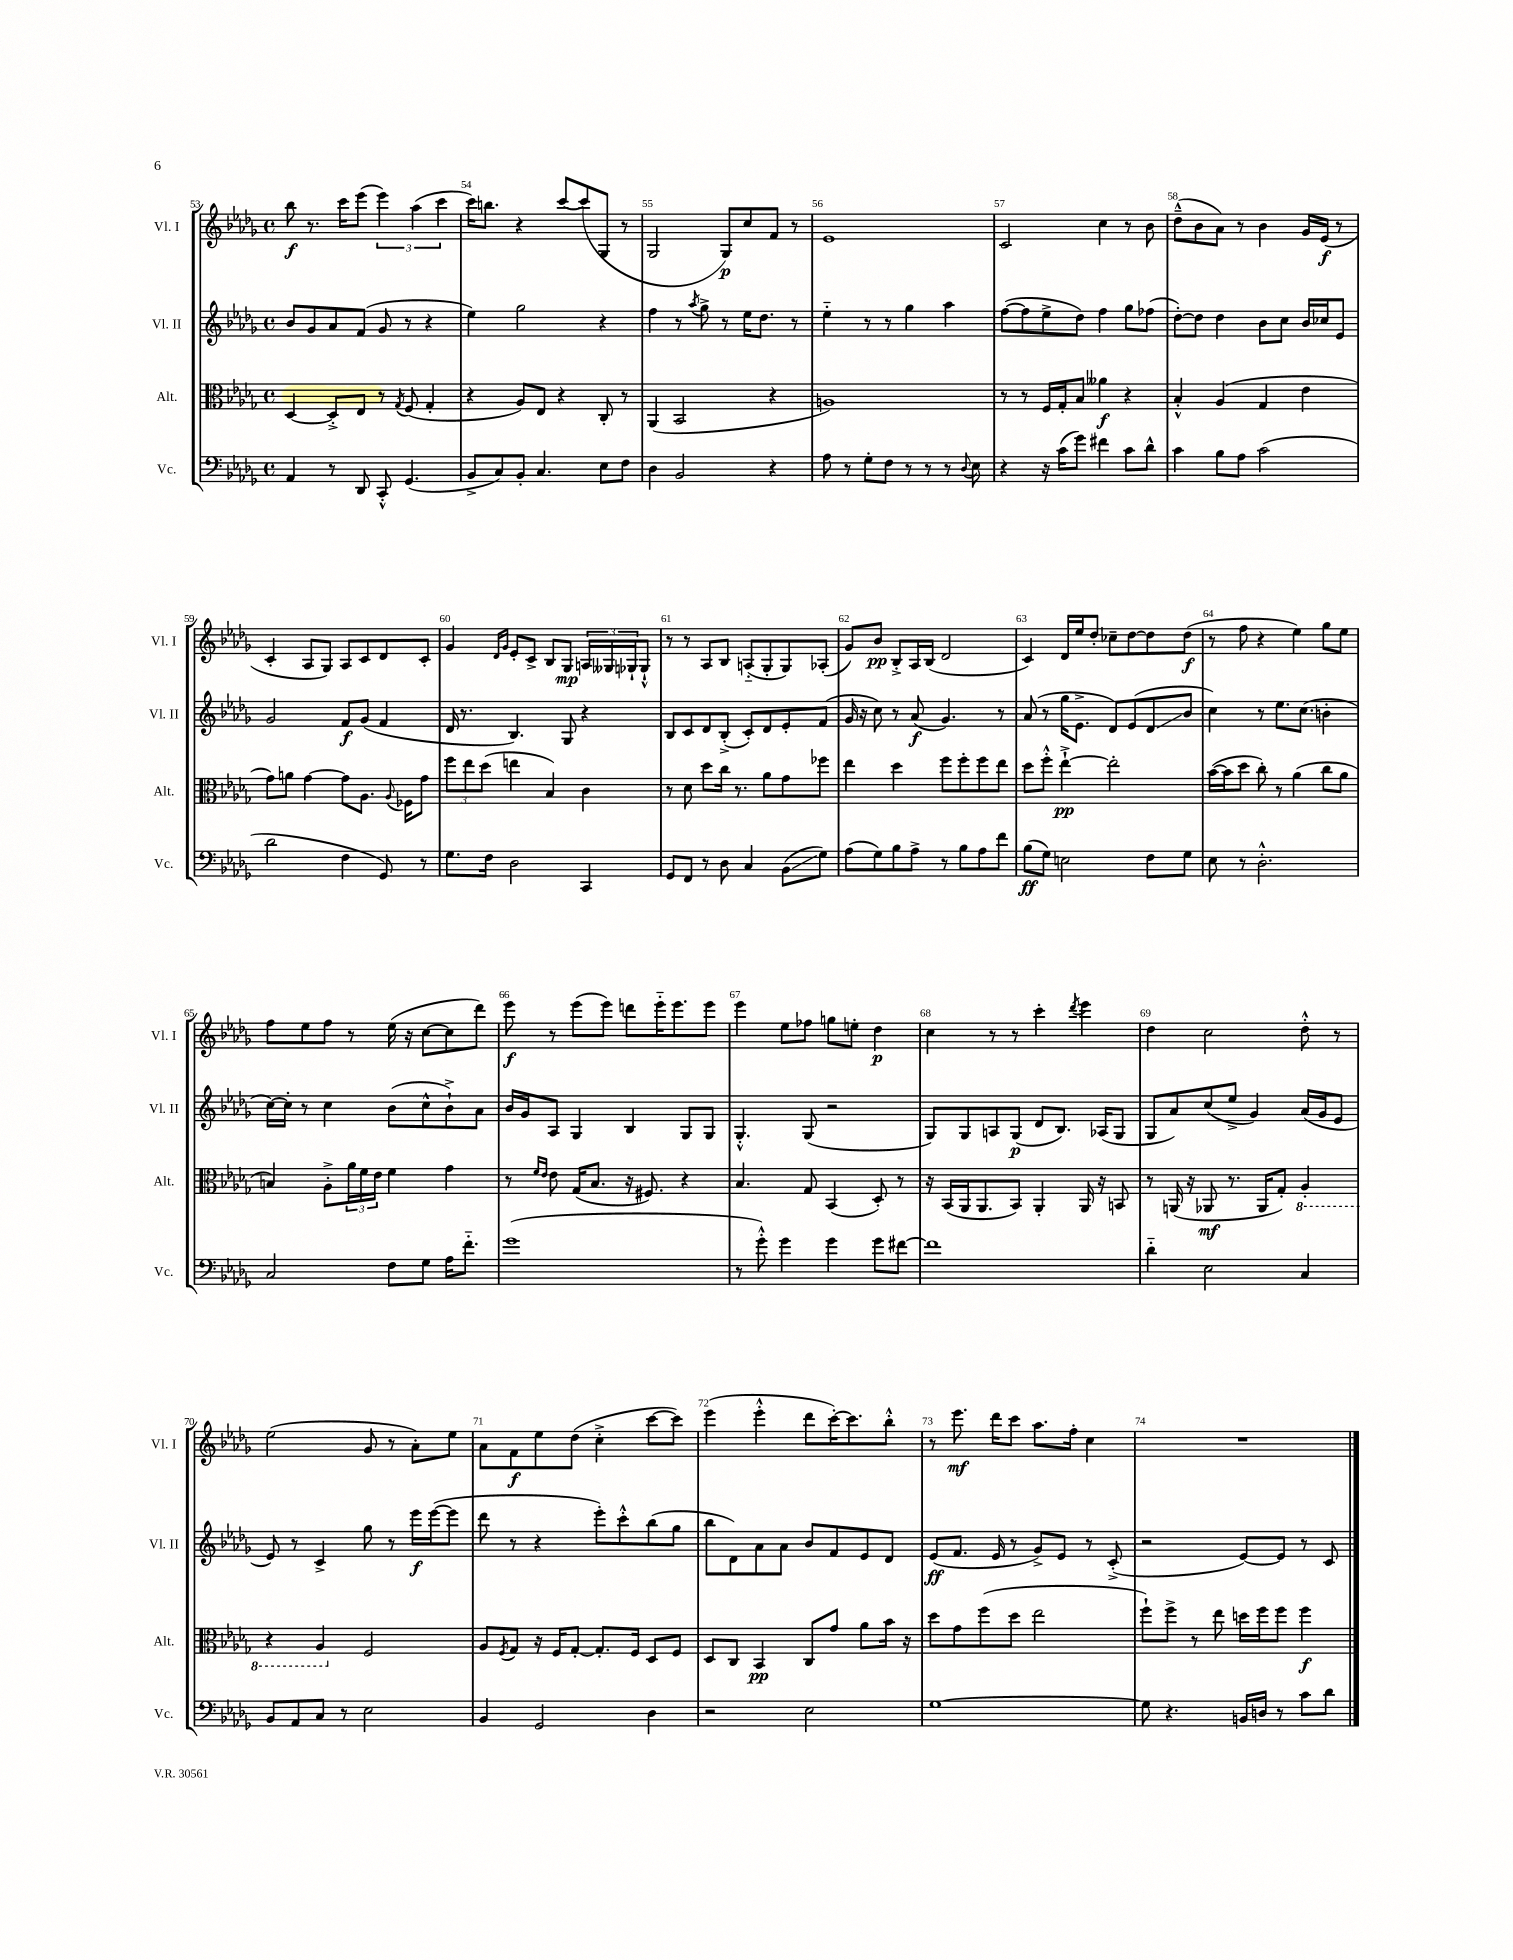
<<
\new StaffGroup <<
\new Staff = "s0" \with { instrumentName = "Vl. I" shortInstrumentName = "Vl. I" } {
    \clef treble \key des \major \defaultTimeSignature \time 4/4
    bes''8\f r8. c'''16 ees'''8( \tuplet 3/2 { ees'''4) aes''4( c'''4 } |
    c'''16) b''8. r4 c'''8~ c'''8( ges8 r8 |
    ges2 ges8\p) c''8 f'8 r8 |
    ees'1 |
    c'2 c''4 r8 bes'8 |
    des''8---^( bes'8 aes'8) r8 bes'4 ges'16 ees'16\f( r8 |
    c'4-. aes8 ges8) aes8 c'8 des'8 c'8-. |
    ges'4 \grace { des'16 ges'16 } ees'8-. c'8-> bes8 ges8\mp \tuplet 3/2 { a16 geses16 ges16-! } ges8-!-^ |
    r8 r8 aes8 bes8 a8-_( ges8-. ges8) aes8-.( |
    ges'8) bes'8\pp bes8-.-> aes16 bes16( des'2 |
    c'4) des'16 ees''16 des''8-. ces''8-- des''8~ des''8 des''8\f( |
    r8 f''8 r4 ees''4) ges''8 ees''8 |
    f''8 ees''8 f''8 r8 ees''16( r16 c''8~ c''8 des'''8) |
    ees'''8\f r8 ees'''8( ees'''8) d'''8 ees'''16-_ ees'''8. ees'''8 |
    ees'''4 ees''8 fes''8 g''8 e''8-. des''4\p |
    c''4 r8 r8 c'''4-. \acciaccatura { des'''8 } ees'''4 |
    des''4 c''2 des''8-.-^ r8 |
    ees''2( ges'8 r8 aes'8-.) ees''8 |
    aes'8 f'8\f ees''8 des''8( c''4-.-> c'''8~ c'''8) |
    ees'''4( ees'''4-.-^ des'''8 c'''16~-.) c'''8. bes''8-.-^ |
    r8 ees'''8.\mf des'''16 c'''8 aes''8. f''16-. c''4 |
    R1 \bar "|." |
}
\new Staff = "s1" \with { instrumentName = "Vl. II" shortInstrumentName = "Vl. II" } {
    \clef treble \key des \major \defaultTimeSignature \time 4/4
    bes'8 ges'8 aes'8 f'8( ges'8 r8 r4 |
    ees''4) ges''2 r4 |
    f''4 r8 \acciaccatura { aes''8 } ges''8-> r8 ees''16 des''8. r8 |
    ees''4-_ r8 r8 ges''4 aes''4 |
    f''8~( f''8 ees''8-> des''8) f''4 ges''8 fes''8( |
    des''8~-.) des''8 des''4 bes'8 c''8 bes'16 ces''16 ees'8 |
    ges'2 f'8\f ges'8( f'4 |
    des'16 r8. bes4.) ges8 r4 |
    bes8 c'8 des'8 bes8-.->( c'8-.) des'8 ees'8-. f'8( |
    ges'16 r16 c''8) r8 aes'8\f( ges'4.) r8 |
    aes'8( r8 ges''16 ees'8.-> des'8) ees'8( des'8\glissando bes'8 |
    c''4) r8 ees''8. c''8.( b'4-. |
    c''16~) c''16-. r8 c''4 bes'8( c''8-^ bes'8-!->) aes'8 |
    bes'16 ges'16 aes8 ges4 bes4 ges8 ges8 |
    ges4.-.-^ ges8( r2 |
    ges8) ges8 a8 ges8\p( des'8 bes8.) aes16( ges8 |
    ges8 aes'8) c''8( ees''8-> ges'4) aes'16( ges'16 ees'8 |
    ees'8) r8 c'4-> ges''8 r8 ees'''16\f ees'''16~( ees'''8 |
    des'''8 r8 r4 ees'''8-.) c'''8-.-^ bes''8( ges''8 |
    bes''8 des'8) aes'8 aes'8 bes'8 f'8 ees'8 des'8 |
    ees'8\ff( f'8. ees'16 r8 ges'8->) ees'8 r8 c'8-.->( |
    r2 ees'8~) ees'8 r8 c'8 \bar "|." |
}
\new Staff = "s2" \with { instrumentName = "Alt." shortInstrumentName = "Alt." } {
    \clef alto \key des \major \defaultTimeSignature \time 4/4
    des4~ des8-.-> ees8 r8 \acciaccatura { ges8 } f8( ges4-. |
    r4 aes8) ees8 r4 c8-. r8 |
    aes,4( bes,2 r4 |
    a1) |
    r8 r8 f16 ges16-. bes8 aeses'4\f r4 |
    bes4-.-^ aes4( ges4 ees'4 |
    ges'8) a'8 ges'4~ ges'8 aes8. \appoggiatura { aes8 } fes16 ges'8 |
    \tuplet 3/2 { f''8 ees''8 des''8( } e''4 bes4) c'4 |
    r8 des'8 des''8 c''16 r8. aes'8 ges'8 fes''8 |
    ees''4 des''4 f''8 f''8-. f''8 ees''8 |
    des''8 f''8-.-^ ees''4~-!->\pp ees''2-. |
    bes'16~( bes'16 des''8 c''8-.) r8 aes'4( c''8 aes'8 |
    b4) aes8-.-> \tuplet 3/2 { aes'16 f'16 ees'16 } f'4 ges'4 |
    r8 \grace { f'16 ees'16 } ees'8 ges16( bes8. r16 fis8.) r4 |
    bes4. ges8 bes,4( des8-.) r8 |
    r16 bes,16( aes,16 aes,8. bes,8) aes,4-. aes,16 r16 b,8 |
    r8 a,16( r16 aes,8\mf r8. aes,16 ges8-.) \ottava #-1 aes,4-. |
    r4 aes,4 \ottava #0 f2 |
    aes8 \acciaccatura { f8 } ges8 r16 f16 ges8~-. ges8.-. f16 des8 f8 |
    des8 c8 bes,4\pp c8 ges'8 aes'8 bes'16 r16 |
    des''8 ges'8 f''8( des''8 ees''2 |
    f''8-!) f''8-> r8 ees''8 d''16 f''16 f''8 f''4\f \bar "|." |
}
\new Staff = "s3" \with { instrumentName = "Vc." shortInstrumentName = "Vc." } {
    \clef bass \key des \major \defaultTimeSignature \time 4/4
    aes,4 r8 des,8 c,8-.-^ ges,4.( |
    bes,8-> c8) bes,8-. c4. ees8 f8 |
    des4 bes,2 r4 |
    aes8 r8 ges8-. f8 r8 r8 r8 \appoggiatura { des8 } ees8 |
    r4 r16 c'16( ges'8) fis'4 c'8 des'8-^ |
    c'4 bes8 aes8 c'2( |
    des'2 f4 ges,8) r8 |
    ges8. f16 des2 c,4 |
    ges,8 f,8 r8 des8 c4 bes,8\glissando( ges8) |
    aes8( ges8) bes8 aes8-> r8 bes8 aes8 f'8 |
    bes8\ff( ges8) e2 f8 ges8 |
    ees8 r8 des2.-.-^ |
    c2 f8 ges8 aes16 f'8.-_ |
    ges'1( |
    r8 ges'8-.-^) ges'4 ges'4 ges'8 fis'8~ |
    fis'1 |
    des'4-_ ees2 c4 |
    bes,8 aes,8 c8 r8 ees2 |
    bes,4 ges,2 des4 |
    r2 ees2 |
    ges1~ |
    ges8 r4. b,16 d16 r8 c'8 des'8 \bar "|." |
}
>>
>>
\layout { \context { \Score currentBarNumber = #53 \override BarNumber.break-visibility = ##(#f #t #t) barNumberVisibility = #all-bar-numbers-visible } }
